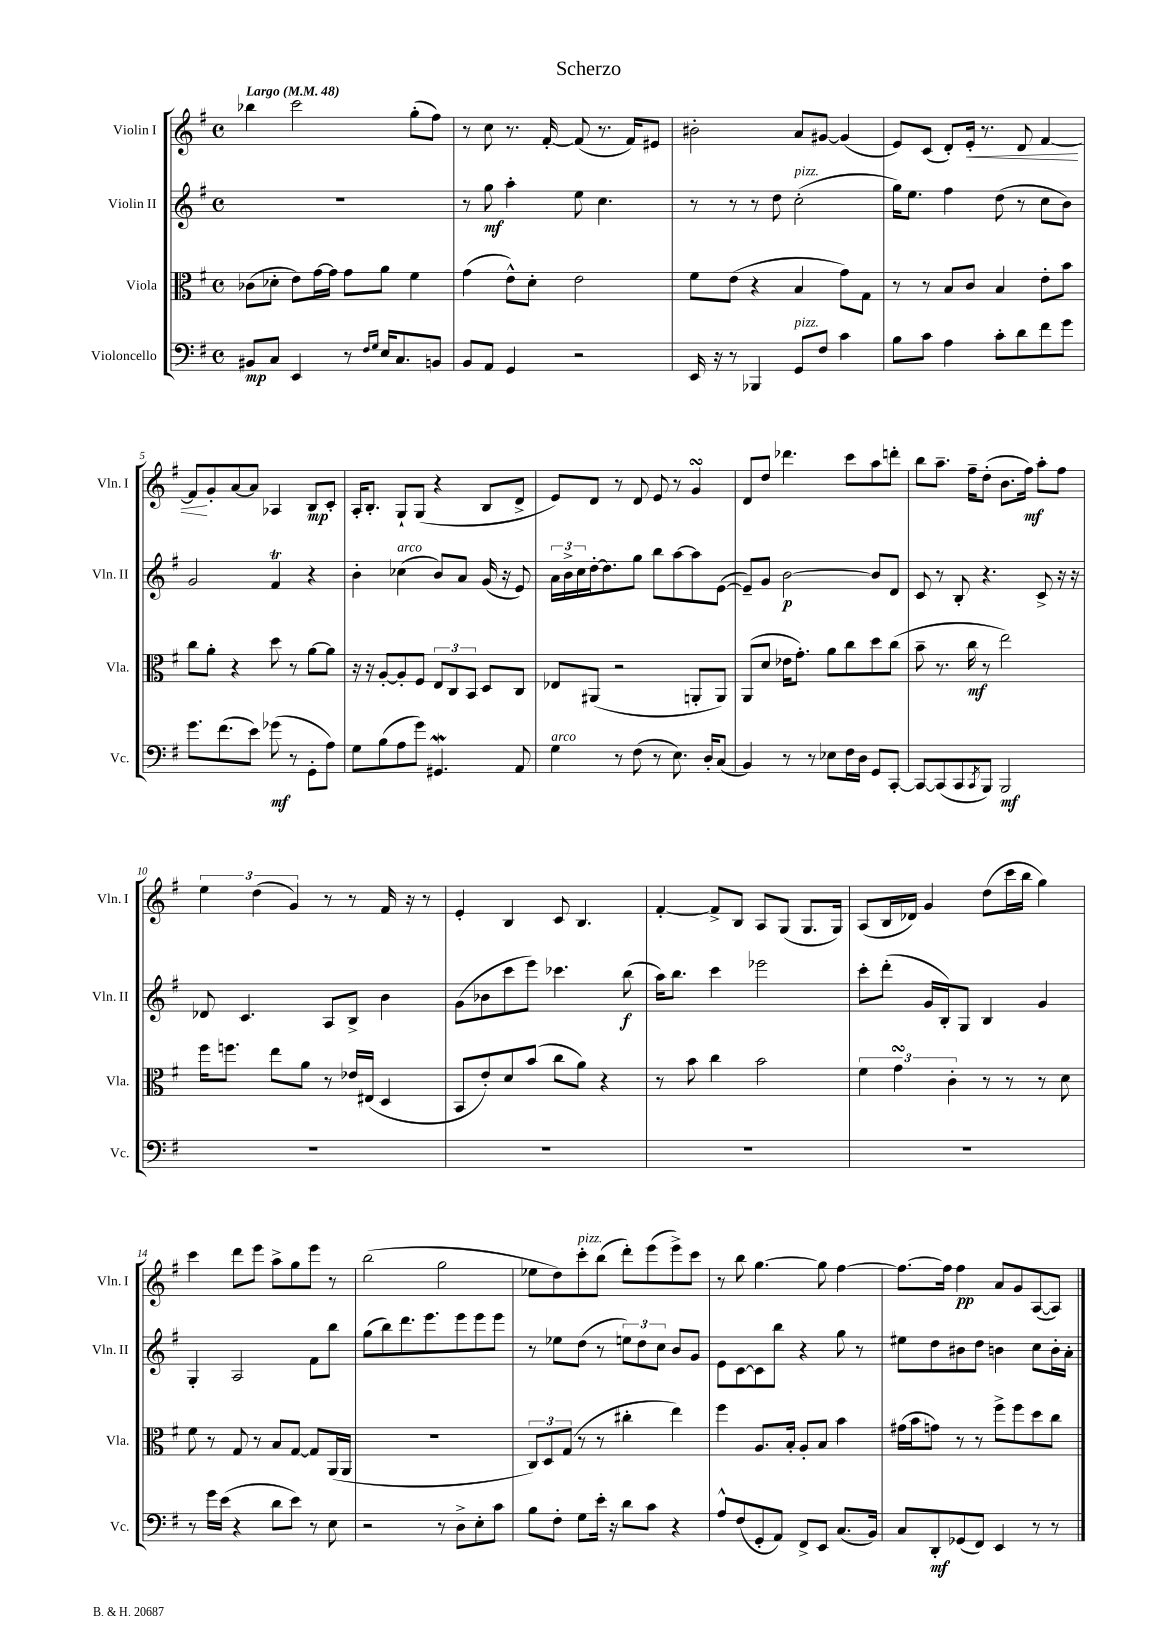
\header { title = "Scherzo" }
<<
\new StaffGroup <<
\new Staff = "s0" \with { instrumentName = "Violin I" shortInstrumentName = "Vln. I" } {
    \clef treble \key g \major \defaultTimeSignature \time 4/4 \tempo "Largo" 4 = 48
    bes''4 c'''2 g''8-.( fis''8) |
    r8 c''8 r8. fis'16~-. fis'8( r8. fis'16) eis'8 |
    bis'2-. a'8 gis'8~ gis'4( |
    e'8) c'8( d'8-.) e'16-.\< r8. d'8 fis'4~ |
    fis'8\! g'8-. a'8~ a'8 aes4 b8\mp c'8-. |
    a16-. b8.-. g8-! g8( r4 b8 d'8-> |
    e'8) d'8 r8 d'8 e'8 r8 g'4\turn |
    d'8 d''8 des'''4. c'''8 a''8 d'''8-. |
    b''8 a''8.-- fis''16-- d''8-.( b'8. fis''16\mf) a''8-. fis''8 |
    \tuplet 3/2 { e''4 d''4( g'4) } r8 r8 fis'16 r16 r8 |
    e'4-. b4 c'8 b4. |
    fis'4~-. fis'8-> b8 a8 g8( g8. g16) |
    a8( b16 des'16) g'4 d''8( c'''16 b''16 g''4) |
    c'''4 d'''8 e'''8 a''8-> g''8 e'''8 r8 |
    b''2( g''2 |
    ees''8 d''8) c'''8-.^\markup { \italic "pizz." } b''8( d'''8-.) e'''8( e'''8->) c'''8 |
    r8 b''8 g''4.~ g''8 fis''4~ |
    fis''8.~ fis''16 fis''4\pp a'8 g'8 a8~( a8) \bar "|." |
}
\new Staff = "s1" \with { instrumentName = "Violin II" shortInstrumentName = "Vln. II" } {
    \clef treble \key g \major \defaultTimeSignature \time 4/4
    R1 |
    r8 g''8\mf a''4-. e''8 c''4. |
    r8 r8 r8 d''8 c''2-.^\markup { \italic "pizz." }( |
    g''16) e''8. fis''4 d''8( r8 c''8 b'8) |
    g'2 fis'4\trill r4 |
    b'4-. ces''4^\markup { \italic "arco" }( b'8) a'8 g'16( r16 e'8) |
    \tuplet 3/2 { a'16 b'16-> c''16 } d''16~-. d''8. g''8 b''8 a''8~ a''8 e'8~( |
    e'8--) g'8 b'2~\p b'8 d'8 |
    c'8 r8 b8-. r4. c'8-> r16 r16 |
    des'8 c'4. a8 b8-> b'4 |
    g'8( bes'8 c'''8 e'''8) ces'''4. b''8\f( |
    a''16) b''8. c'''4 ees'''2 |
    c'''8-. d'''8-.( g'16 b16-.) g8 b4 g'4 |
    g4-. a2 fis'8 b''8 |
    g''8( b''8) d'''8. e'''8. e'''8 e'''8 e'''8 |
    r8 ees''8 d''8( r8 \tuplet 3/2 { e''8) d''8 c''8 } b'8 g'8 |
    e'8 c'8~ c'8 b''8 r4 g''8 r8 |
    eis''8 d''8 bis'8 d''8 b'4 c''8 b'16-. a'16-. \bar "|." |
}
\new Staff = "s2" \with { instrumentName = "Viola" shortInstrumentName = "Vla." } {
    \clef alto \key g \major \defaultTimeSignature \time 4/4
    ces'8( des'8-. e'8) g'16~ g'16 g'8 a'8 fis'4 |
    g'4( e'8-^) d'8-. e'2 |
    fis'8 e'8( r4 b4 g'8) g8 |
    r8 r8 b8 c'8 b4 e'8-. b'8 |
    c''8 a'8-. r4 d''8 r8 a'8~ a'8 |
    r16 r16 a8~-. a8-. fis8 \tuplet 3/2 { e8 c8 b,8 } d8 c8 |
    ees8 ais,8( r2 a,8-. a,8) |
    a,8( d'8 ees'16 g'8.-.) a'8 c''8 d''8 c''8( |
    b'8-- r8. c''16\mf r8 e''2) |
    fis''16 f''8. e''8 a'8 r8 ees'16 eis16( d4 |
    b,8 e'8-.) d'8 b'8( c''8 a'8) r4 |
    r8 b'8 c''4 b'2 |
    \tuplet 3/2 { fis'4 g'4\turn c'4-. } r8 r8 r8 d'8 |
    fis'8 r8 g8 r8 b8 g8~ g8 a,16( a,16 |
    R1 |
    \tuplet 3/2 { c8) d8 g8( } r8 r8 cis''4-. e''4) |
    fis''4 a8. b16-. a8-. b8 b'4 |
    gis'16( b'16 g'8) r8 r8 fis''8-> fis''8 d''8 c''8 \bar "|." |
}
\new Staff = "s3" \with { instrumentName = "Violoncello" shortInstrumentName = "Vc." } {
    \clef bass \key g \major \defaultTimeSignature \time 4/4
    bis,8\mp c8 e,4 r8 \grace { fis16 g16 } e16 c8. b,8 |
    b,8 a,8 g,4 r2 |
    e,16 r16 r8 bes,,4 g,8^\markup { \italic "pizz." } fis8 c'4 |
    b8 c'8 a4 c'8-. d'8 fis'8 g'8 |
    g'8. fis'8.( e'8) ges'8\mf( r8 g,8-. a8) |
    g8 b8( a8 g'8) gis,4.\mordent a,8 |
    g4^\markup { \italic "arco" } r8 fis8( r8 e8.) d16-. c8( |
    b,4) r8 r8 ees8 fis16 d16 g,8 c,8~-. |
    c,8~ c,8( c,8 \acciaccatura { c,8 } b,,8) b,,2\mf |
    R1 |
    R1 |
    R1 |
    R1 |
    r8 g'16 e'16( r4 d'8 e'8) r8 e8 |
    r2 r8 d8-> e8-. c'8 |
    b8 fis8-. g8 e'16-. r16 d'8 c'8 r4 |
    a8-^ fis8( g,8-. a,8) fis,8-> e,8 c8.( b,16) |
    c8 d,8-.\mf ges,8( fis,8) e,4 r8 r8 \bar "|." |
}
>>
>>
